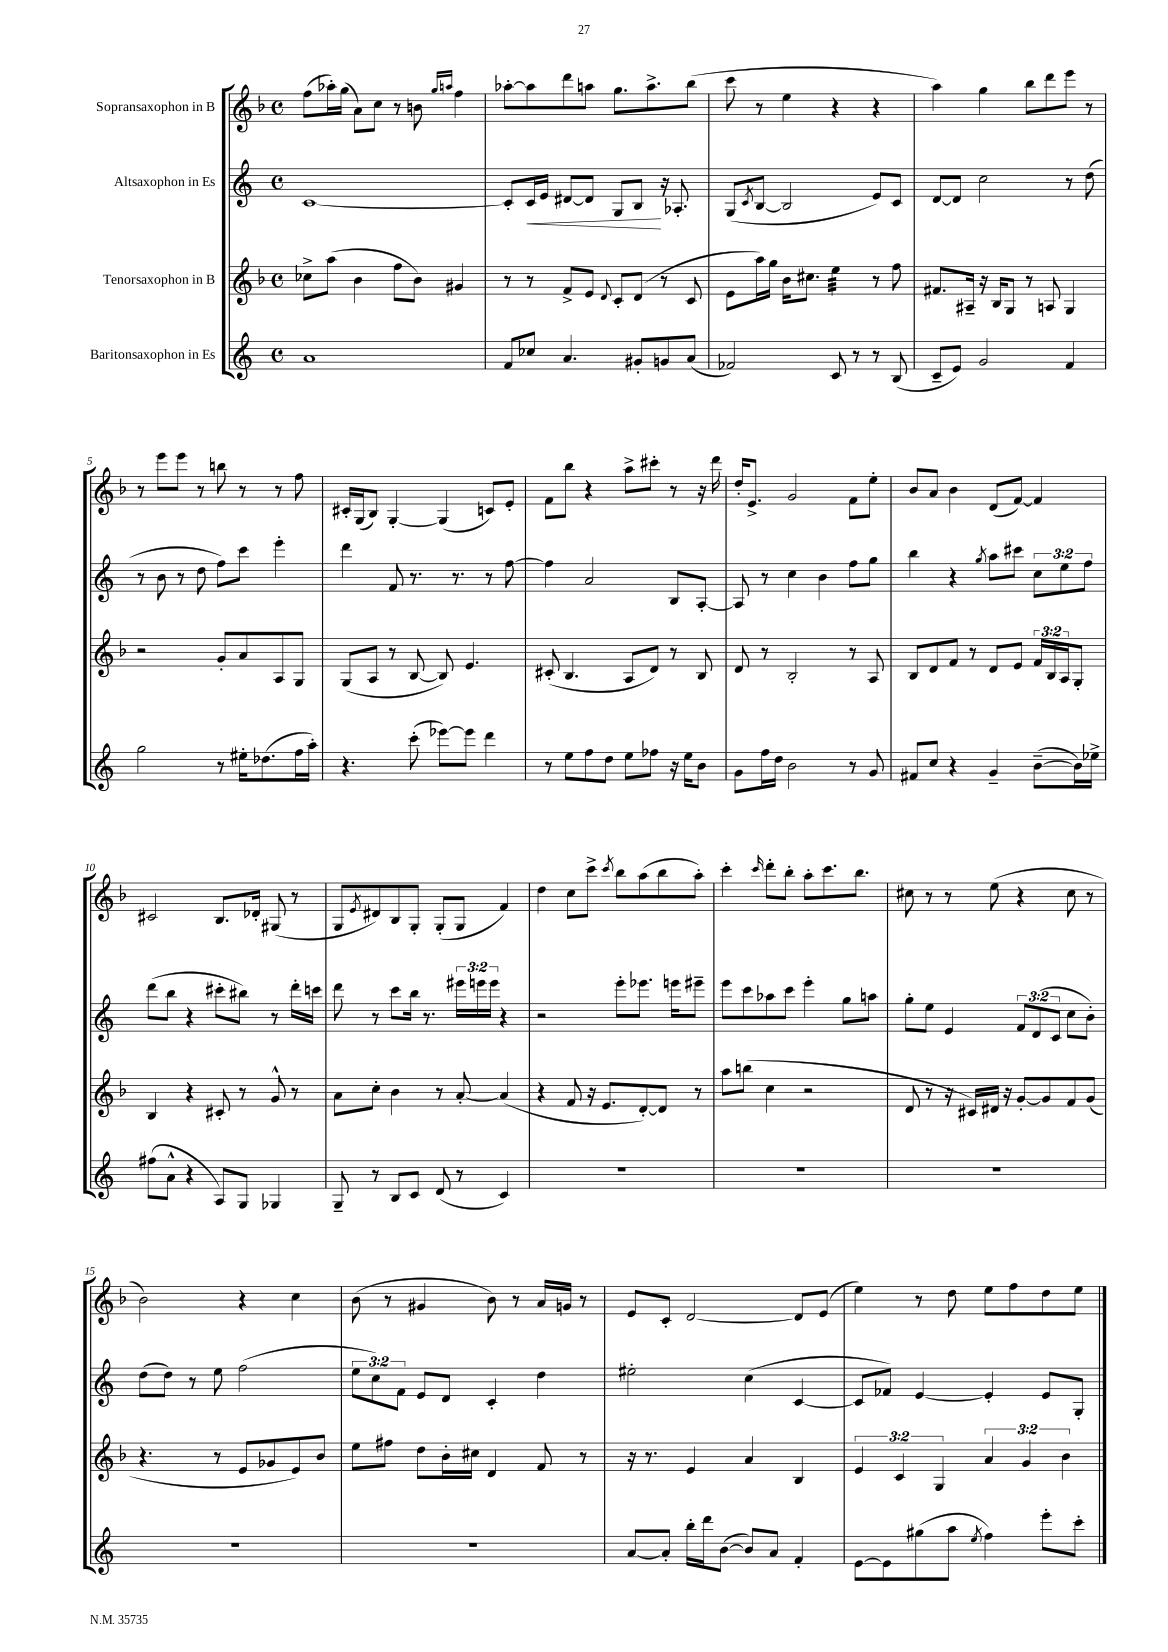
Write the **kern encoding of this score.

**kern	**kern	**kern	**dynam	**kern
*part4	*part3	*part2	*part2	*part1
*staff4	*staff3	*staff2	*staff2	*staff1
*I"Baritonsaxophon in Es	*I"Tenorsaxophon in B	*I"Altsaxophon in Es	*	*I"Sopransaxophon in B
*clefG2	*clefG2	*clefG2	*	*clefG2
*k[]	*k[b-]	*k[]	*	*k[b-]
*M4/4	*M4/4	*M4/4	*	*M4/4
*met(c)	*met(c)	*met(c)	*	*met(c)
=1	=1	=1	=1	=1
1a	8cc-X^\L	[1c	.	(8ff\L
.	(8aa\J	.	.	16aa-X'\L)
.	.	.	.	(16gg\JJ
.	4b-\	.	.	8a\L)
.	.	.	.	8cc\J
.	8ff\L	.	.	8r
.	8b-\J)	.	.	8bn\
.	.	.	.	16qqgg/LL
.	.	.	.	16qqaan/JJ
.	4g#X/	.	.	4ff\
=2	=2	=2	=2	=2
8f/L	8r	8c'/L]	.	[8aa-X'\L
!	!	!	!LO:HP:b	!
8cc-X/J	8r	16c/L	<	8aa-\]
.	.	16e/JJ	.	.
4.a/	8f^/L	[8d#X/L	.	8ddd\
.	8e/J	8d#/J]	.	8aan\J
.	8qqd/	.	.	.
.	8c'/L	8G/L	.	8.gg\L
8g#X'/L	(8d/J	8B/J	.	.
.	.	.	.	8.aa^\
8gn/	8r	16r	[	.
.	.	8.A-X'/	.	.
(8a/J	8c/	.	.	(8bb-\J
=3	=3	=3	=3	=3
2f-X/)	8e\L	(8G/L	.	8ccc\
.	.	8qc/	.	.
.	16aa\L)	[8B/J	.	8r
.	16gg\JJ	.	.	.
.	16b-\KL	2B/]	.	4ee\
.	8.cc#X\J	.	.	.
*	*tremolo	*	*	*
8c/	32ee\LLL	.	.	4r
.	32ee\	.	.	.
.	32ee\	.	.	.
.	32ee\	.	.	.
8r	32ee\	.	.	.
.	32ee\	.	.	.
.	32ee\	.	.	.
.	32ee\JJJ	.	.	.
*	*Xtremolo	*	*	*
8r	8r	8e/L)	.	4r
(8B/	8ff\	8c/J	.	.
=4	=4	=4	=4	=4
8c~/L	8.f#X/L	[8d/L	.	4aa\)
8e/J)	.	8d/J]	.	.
.	16A#X~/Jk	.	.	.
2g/	16r	2cc\	.	4gg\
.	16B-/KL	.	.	.
.	8G/J	.	.	.
.	8r	.	.	8bb-\L
.	8An/	.	.	8ddd\
4f/	4G/	8r	.	8eee\J
.	.	(8dd\	.	8r
!!LO:LB:g=z
=5	=5	=5	=5	=5
2gg\	2r	8r	.	8r
.	.	8b\	.	8eee\L
.	.	8r	.	8eee\J
.	.	8dd\	.	8r
8r	8g'/L	8ff\L)	.	8bbn\
16ee#X'\KL	8a/	8ccc\J	.	8r
(8.dd-X\	.	.	.	.
.	8A/	4eee'\	.	8r
16ff\L	8G/J	.	.	8ff\
16aa'\JJ)	.	.	.	.
=6	=6	=6	=6	=6
4.r	(8G/L	4ddd\	.	16c#X'/LL
.	.	.	.	(16G/J
.	8A/J	.	.	8B-/J)
.	8r	8f/	.	[4G'/
(8ccc'\	[8B-/	8.r	.	.
[8eee-X\L)	8B-/])	.	.	(4G/]
.	.	8.r	.	.
8eee-\J]	4.e/	.	.	.
4ddd\	.	8r	.	8cn/L)
.	.	[8ff\	.	8e'/J
=7	=7	=7	=7	=7
8r	(8c#X'/	4ff\]	.	8f\L
8ee\L	4.B-/	.	.	8bb-\J
8ff\	.	2a/	.	4r
8dd\J	.	.	.	.
8ee\L	8A/L	.	.	8aa^\L
8ff-X\J	8d/J)	.	.	8ccc#X'\J
16r	8r	8B/L	.	8r
16ee\KL	.	.	.	.
8b\J	8B-/	[8A'/J	.	16r
.	.	.	.	16ddd\
=8	=8	=8	=8	=8
8g\L	8d/	8A/]	.	16dd'/KL
.	.	.	.	8.e^/J
16ff\L	8r	8r	.	.
16dd\JJ	.	.	.	.
2b\	2B-'/	4cc\	.	2g/
.	.	4b\	.	.
8r	8r	8ff\L	.	8f\L
8g/	8A/	8gg\J	.	8ee'\J
=9	=9	=9	=9	=9
8f#X/L	8B-/L	4bb\	.	8b-/L
8cc/J	8d/	.	.	8a/J
4r	8f/J	4r	.	4b-\
.	8r	.	.	.
.	.	8qgg/	.	.
4g~/	8d/L	8aa\L	.	(8d/L
.	8e/J	8ccc#X\J	.	[8f/J)
([8b~\L	24f/LL	12cc\L	.	4f/]
.	24B-/	.	.	.
.	24A/J	12ee\	.	.
16b\L])	8G'/J	.	.	.
.	.	12ff\J	.	.
16ee-X^\JJ	.	.	.	.
!!LO:LB:g=z
=10	=10	=10	=10	=10
(8ff#X\L	4B-/	(8ddd\L	.	2c#X/
8a^^\J	.	8bb\J	.	.
4r	4r	4r	.	.
8A/L)	8c#X'/	8ccc#X'\L	.	8.B-/L
8G/J	8r	8bb#X\J)	.	.
.	.	.	.	16d-X'/Jk
4G-X/	8g^^/	8r	.	(8G#X/
.	8r	16ddd'\LL	.	8r
.	.	16cccn\JJ	.	.
=11	=11	=11	=11	=11
8G~/	8a\L	8ddd\	.	8G/L
.	.	.	.	8qe/
8r	8cc'\J	8r	.	8d#X/)
8B/L	4b-\	8ccc\L	.	8B-/
8c/J	.	16bb\Jk	.	8G'/J
.	.	8.r	.	.
(8d/	8r	.	.	(8G'/L
8r	[8a'/	24eee#X\LL	.	8G/J
.	.	24eeen\	.	.
.	.	24eee\JJ	.	.
4c/)	(4a/]	4r	.	4f/)
=12	=12	=12	=12	=12
1r	4r	2r	.	4dd\
.	8f/	.	.	8cc\L
.	16r	.	.	8ccc^\J
.	8.e/L	.	.	.
.	.	.	.	8qccc/
.	.	8eee'\L	.	8bb-\L
.	[8d'/)	8.eee-X\J	.	(8aa\
.	8d/J]	.	.	8bb-\
.	.	16eeen\KL	.	.
.	8r	8eee#X~\J	.	8aa'\J)
=13	=13	=13	=13	=13
1r	8aa\L	8eee\L	.	4ccc'\
.	(8bbn\J	8ccc\	.	.
.	.	.	.	16qqccc/
.	4cc\	8aa-X\	.	8ddd'\L
.	.	8ccc\J	.	8bb-'\J
.	2r	4eee'\	.	8aa'\L
.	.	.	.	8.ccc\
.	.	8gg\L	.	.
.	.	.	.	8.bb-\J
.	.	8aan\J	.	.
=14	=14	=14	=14	=14
1r	8d/	8gg'\L	.	8cc#X\
.	8r	8ee\J	.	8r
.	16r	4e/	.	8r
.	16c#X/LL)	.	.	.
.	16d#X/JJ	.	.	(8ee\
.	16r	.	.	.
.	[8g'/L	12f/L	.	4r
.	.	(12d/	.	.
.	8g/]	.	.	.
.	.	12c/J	.	.
.	8f/	8cc\L	.	8cc#\
.	(8g/J	8b'\J)	.	8r
!!LO:LB:g=z
=15	=15	=15	=15	=15
1r	4.r	(8dd\L	.	2b-\)
.	.	8dd\J)	.	.
.	.	8r	.	.
.	8r	8ee\	.	.
.	8e/L	(2ff\	.	4r
.	8g-X/	.	.	.
.	8e/)	.	.	4cc\
.	8b-/J	.	.	.
=16	=16	=16	=16	=16
1r	8ee\L	12ee\L	.	(8b-\
.	.	12cc\)	.	.
.	8ff#X\J	.	.	8r
.	.	12f\J	.	.
.	8dd\L	8e/L	.	4g#X/
.	16b-'\L	8d/J	.	.
.	16cc#X\JJ	.	.	.
.	4d/	4c'/	.	8b-\)
.	.	.	.	8r
.	8f/	4dd\	.	16a/LL
.	.	.	.	16gn/JJ
.	8r	.	.	8r
=17	=17	=17	=17	=17
[8a/L	16r	2ee#X'\	.	8e/L
.	8.r	.	.	.
8a'/J]	.	.	.	8c'/J
16bb'\LL	4e/	.	.	[2d/
16ddd\J	.	.	.	.
([8b\J	.	.	.	.
8b/L])	4a/	(4cc\	.	.
8a/J	.	.	.	.
4f'/	4B-/	[4c/	.	8d/L]
.	.	.	.	(8e/J
=18	=18	=18	=18	=18
[8e\L	6e/	8c/L]	.	4ee\)
8e\]	.	8f-X/J)	.	.
.	6c/	.	.	.
(8gg#X\	.	[4e/	.	8r
.	6G/	.	.	.
8aa\J	.	.	.	8dd\
8qee/	.	.	.	.
4ff\)	6a/	4e'/]	.	8ee\L
.	.	.	.	8ff\
.	6g/	.	.	.
8eee'\L	.	8e/L	.	8dd\
.	6b-\	.	.	.
8ccc'\J	.	8G'/J	.	8ee\J
==	==	==	==	==
*-	*-	*-	*-	*-
